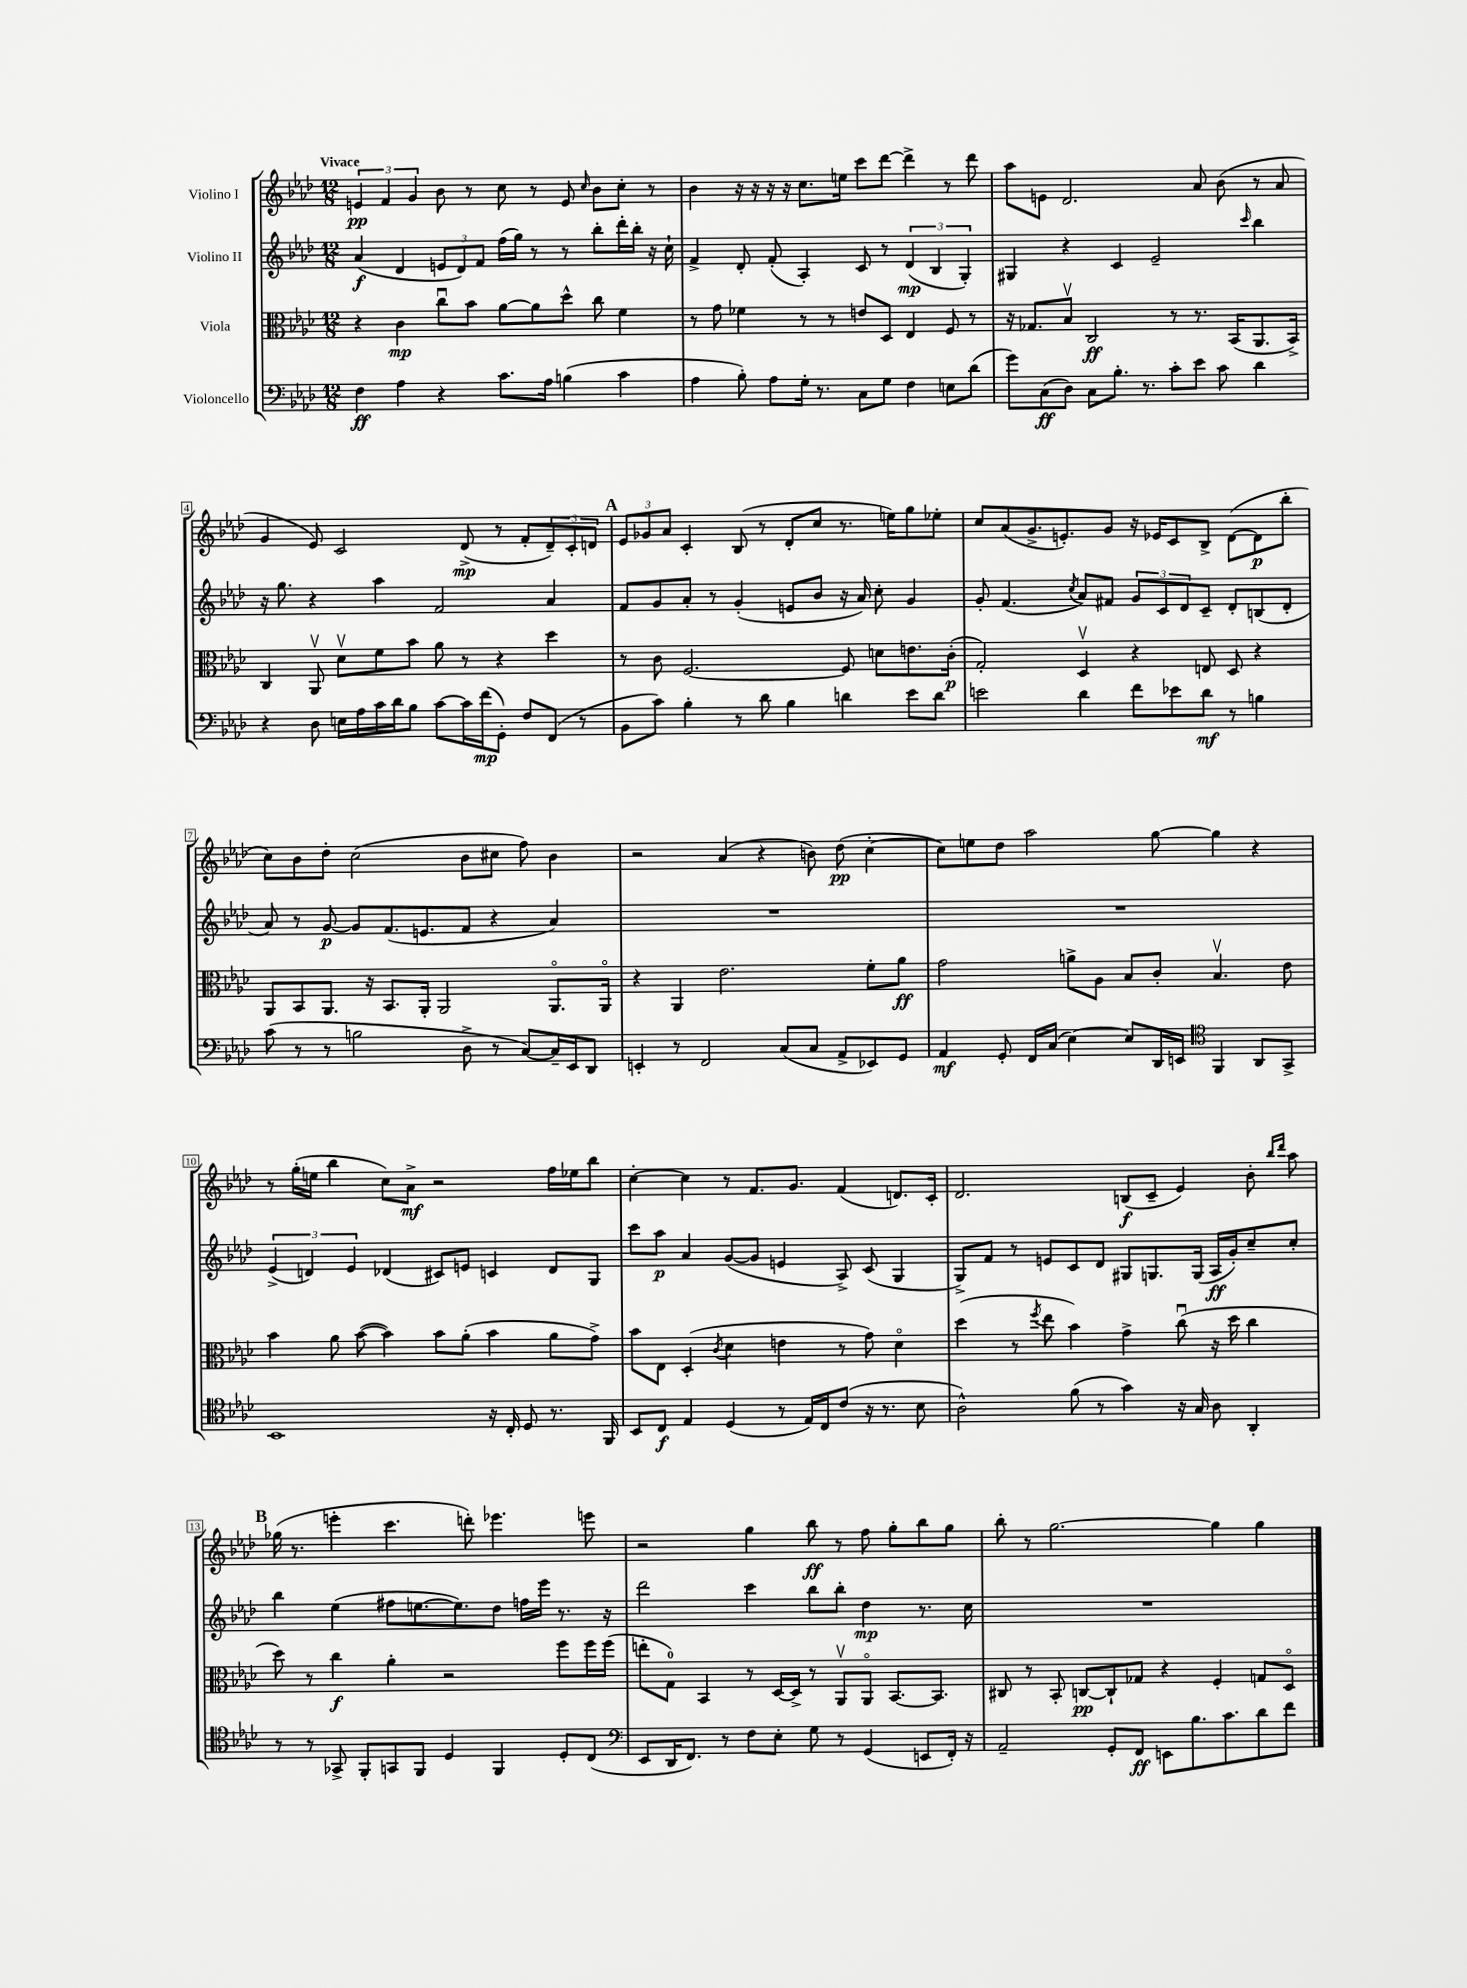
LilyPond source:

<<
\new StaffGroup <<
\new Staff = "s0" \with { instrumentName = "Violino I" } {
    \clef treble \key aes \major \numericTimeSignature \time 12/8 \tempo "Vivace"
    \tuplet 3/2 { e'4\pp f'4 g'4 } bes'8 r8 c''8 r8 e'8 \grace { c''16 } bes'8 c''8-. r8 |
    bes'4 r16 r16 r16 r16 c''8. e''16 c'''8 des'''8~ des'''4-> r8 des'''8 |
    aes''8 e'8 des'2. aes'8 bes'8( r8 aes'8 |
    g'4 ees'8) c'2 des'8->\mp( r8 f'8-. \tuplet 3/2 { des'8--) c'8-. d'8 } |
    \mark \markup { \bold "A" } \tuplet 3/2 { ees'8 ges'8 aes'8 } c'4-. bes8( r8 des'8-. c''8 r8. e''16) g''8 ees''8-. |
    c''8 aes'8( g'8.-> e'8.-.) g'8 r16 ees'16 c'8 bes8-> des'8~( des'8\p bes''8-. |
    c''8) bes'8 des''8-. c''2( bes'8 cis''8 f''8) bes'4 |
    r2 aes'4( r4 b'8) des''8\pp( c''4~-. |
    c''8) e''8 des''8 aes''2 g''8~ g''4 r4 |
    r8 g''16-.( e''16 bes''4 c''8) aes'8->\mf r2 f''16 ees''16 bes''8 |
    c''4~-. c''4 r8 f'8. g'8. f'4( d'8.) c'16-. |
    des'2. b8\f( c'8-- ees'4) bes'8-. \grace { bes''16 des'''16 } aes''8 |
    \mark \markup { \bold "B" } ges''16( r8. e'''4-. c'''4. d'''8-.) ees'''4. e'''8 |
    r2 g''4 bes''8\ff r8 f''8 g''8-. bes''8 g''8 |
    bes''8-. r8 g''2.~ g''4 g''4 \bar "|." |
}
\new Staff = "s1" \with { instrumentName = "Violino II" } {
    \clef treble \key aes \major \numericTimeSignature \time 12/8
    aes'4\f( des'4 \tuplet 3/2 { e'8 des'8) f'8 } f''16( g''16) r8 r8 bes''8-. des'''16-. bes''16-. r16 c''16-! |
    f'4-> des'8-. f'8-.( aes4-.) c'8 r8 \tuplet 3/2 { des'4\mp( bes4 g4-.) } |
    gis4 r4 c'4 ees'2-- \grace { c'''16 } bes''4 |
    r16 g''8. r4 aes''4 f'2 aes'4 |
    \mark \markup { \bold "A" } f'8 g'8 aes'8-. r8 g'4-.( e'8 bes'8 r16 aes'16) c''8-. g'4 |
    g'8-. f'4.( \acciaccatura { c''8 } aes'8) fis'8 \tuplet 3/2 { g'8 c'8 des'8 } c'8-- des'8-. b8( des'8-. |
    aes'8) r8 g'8~\p g'8 f'8.( e'8. f'8 r4 aes'4) |
    R1. |
    R1. |
    \tuplet 3/2 { ees'4->( d'4) ees'4 } des'4( cis'8) e'8 c'4 des'8 g8 |
    c'''8 aes''8\p aes'4 g'8~( g'8 e'4 aes8->) c'8( g4 |
    g8->) f'8 r8 e'8 c'8 des'8 gis8 g8. g16( aes16\ff g'16-.) c''8-- c''8-. |
    \mark \markup { \bold "B" } bes''4 ees''4( fis''8 e''8.~ e''8.) des''8 f''16 ees'''16 r8. r16 |
    des'''2 c'''4 bes''8 bes''8-. des''4\mp r8. c''16 |
    R1. \bar "|." |
}
\new Staff = "s2" \with { instrumentName = "Viola" } {
    \clef alto \key aes \major \numericTimeSignature \time 12/8
    r4 c'4\mp c''8\downbow bes'8 aes'8~ aes'8 des''8-^ c''8 f'4 |
    r8 g'8 fes'4 r8 r8 e'8 des8 ees4 f8 r8 |
    r16 ges8. bes8\upbow c2\ff r8 r8. bes,16( aes,8. bes,16->) |
    c4 aes,8\upbow des'8\upbow f'8 bes'8 aes'8 r8 r4 des''4 |
    \mark \markup { \bold "A" } r8 c'8 f2.~ f8 d'8 e'8. c'16-.\p( |
    g2-.) des4\upbow r4 e8 des8 r4 |
    aes,8 bes,8 aes,8. r16 bes,8. aes,16-. aes,2 aes,8.\flageolet aes,16\flageolet |
    r4 aes,4 ees'2. f'8-. aes'8\ff |
    g'2 a'8-> aes8 bes8 c'8-. bes4.\upbow ees'8 |
    bes'4 aes'8 bes'8~( bes'4) bes'8 aes'8-.( bes'4 aes'8 g'8->) |
    bes'8 ees8 des4-.( \acciaccatura { c'8 } des'4 e'4 r8 g'8) des'4\flageolet |
    des''4( r8 \acciaccatura { f''8 } ees''8 bes'4) g'4-> c''8\downbow( r16 des''16 c''4 |
    \mark \markup { \bold "B" } des''8) r8 c''4\f aes'4-. r2 f''8 f''16 f''16( |
    e''8-. g8-0) bes,4 r8 des16~ des16-> r8 aes,8\upbow aes,8\flageolet bes,8.~ bes,8. |
    cis8 r8 bes,8-. c8~\pp c8-! ges8 r4 f4-. g8 des8\flageolet \bar "|." |
}
\new Staff = "s3" \with { instrumentName = "Violoncello" } {
    \clef bass \key aes \major \numericTimeSignature \time 12/8
    f4\ff aes4 r4 c'8. aes16 b4( c'4 |
    aes4 bes8-.) aes8 g16-. r8. c8 g8 f4 e8 des'8( |
    g'8) c8\ff( des8) c8 bes8.-. r8. c'8-. ees'8 c'8 des'4 |
    r4 des8 e16 aes16 c'16 des'16 bes8 c'8~ c'16 f'16\mp( g,8-.) f8 f,8( r8 |
    \mark \markup { \bold "A" } bes,8 c'8) bes4-. r8 des'8 bes4 d'4 ees'8 d'8 |
    e'2 des'4 f'8 ees'8 des'8\mf r8 b4 |
    c'8( r8 r8 b2 des8-> r8 c8~) c16-- ees,16 des,8 |
    e,4-. r8 f,2 c8( c8 aes,8-> ees,8) g,8 |
    aes,4\mf g,8-. f,16 c16( ees4~) ees8 des,16 e,16 \clef tenor f,4 aes,8 g,8-> |
    bes,1 r16 c16-. des8 r8. f,16 |
    bes,8 c8\f ees4 des4( r8 ees16) c16 c'8( r16 r8. bes8 |
    aes2-^) f'8( r8 g'4) r16 g16 aes8 aes,4-. |
    \mark \markup { \bold "B" } r8 r8 ges,8-> f,8-. g,8 f,8 des4 f,4 des8-. c8( |
    \clef bass ees,8 des,16 f,8.) r8 f8 ees8-. g8 r8 g,4( e,8 f,16-.) r16 |
    aes,2-- g,8-. f,8\ff e,8 bes8. c'8. des'8 f'8 \bar "|." |
}
>>
>>
\layout { \context { \Score \override BarNumber.stencil = #(make-stencil-boxer 0.1 0.3 ly:text-interface::print) } }
